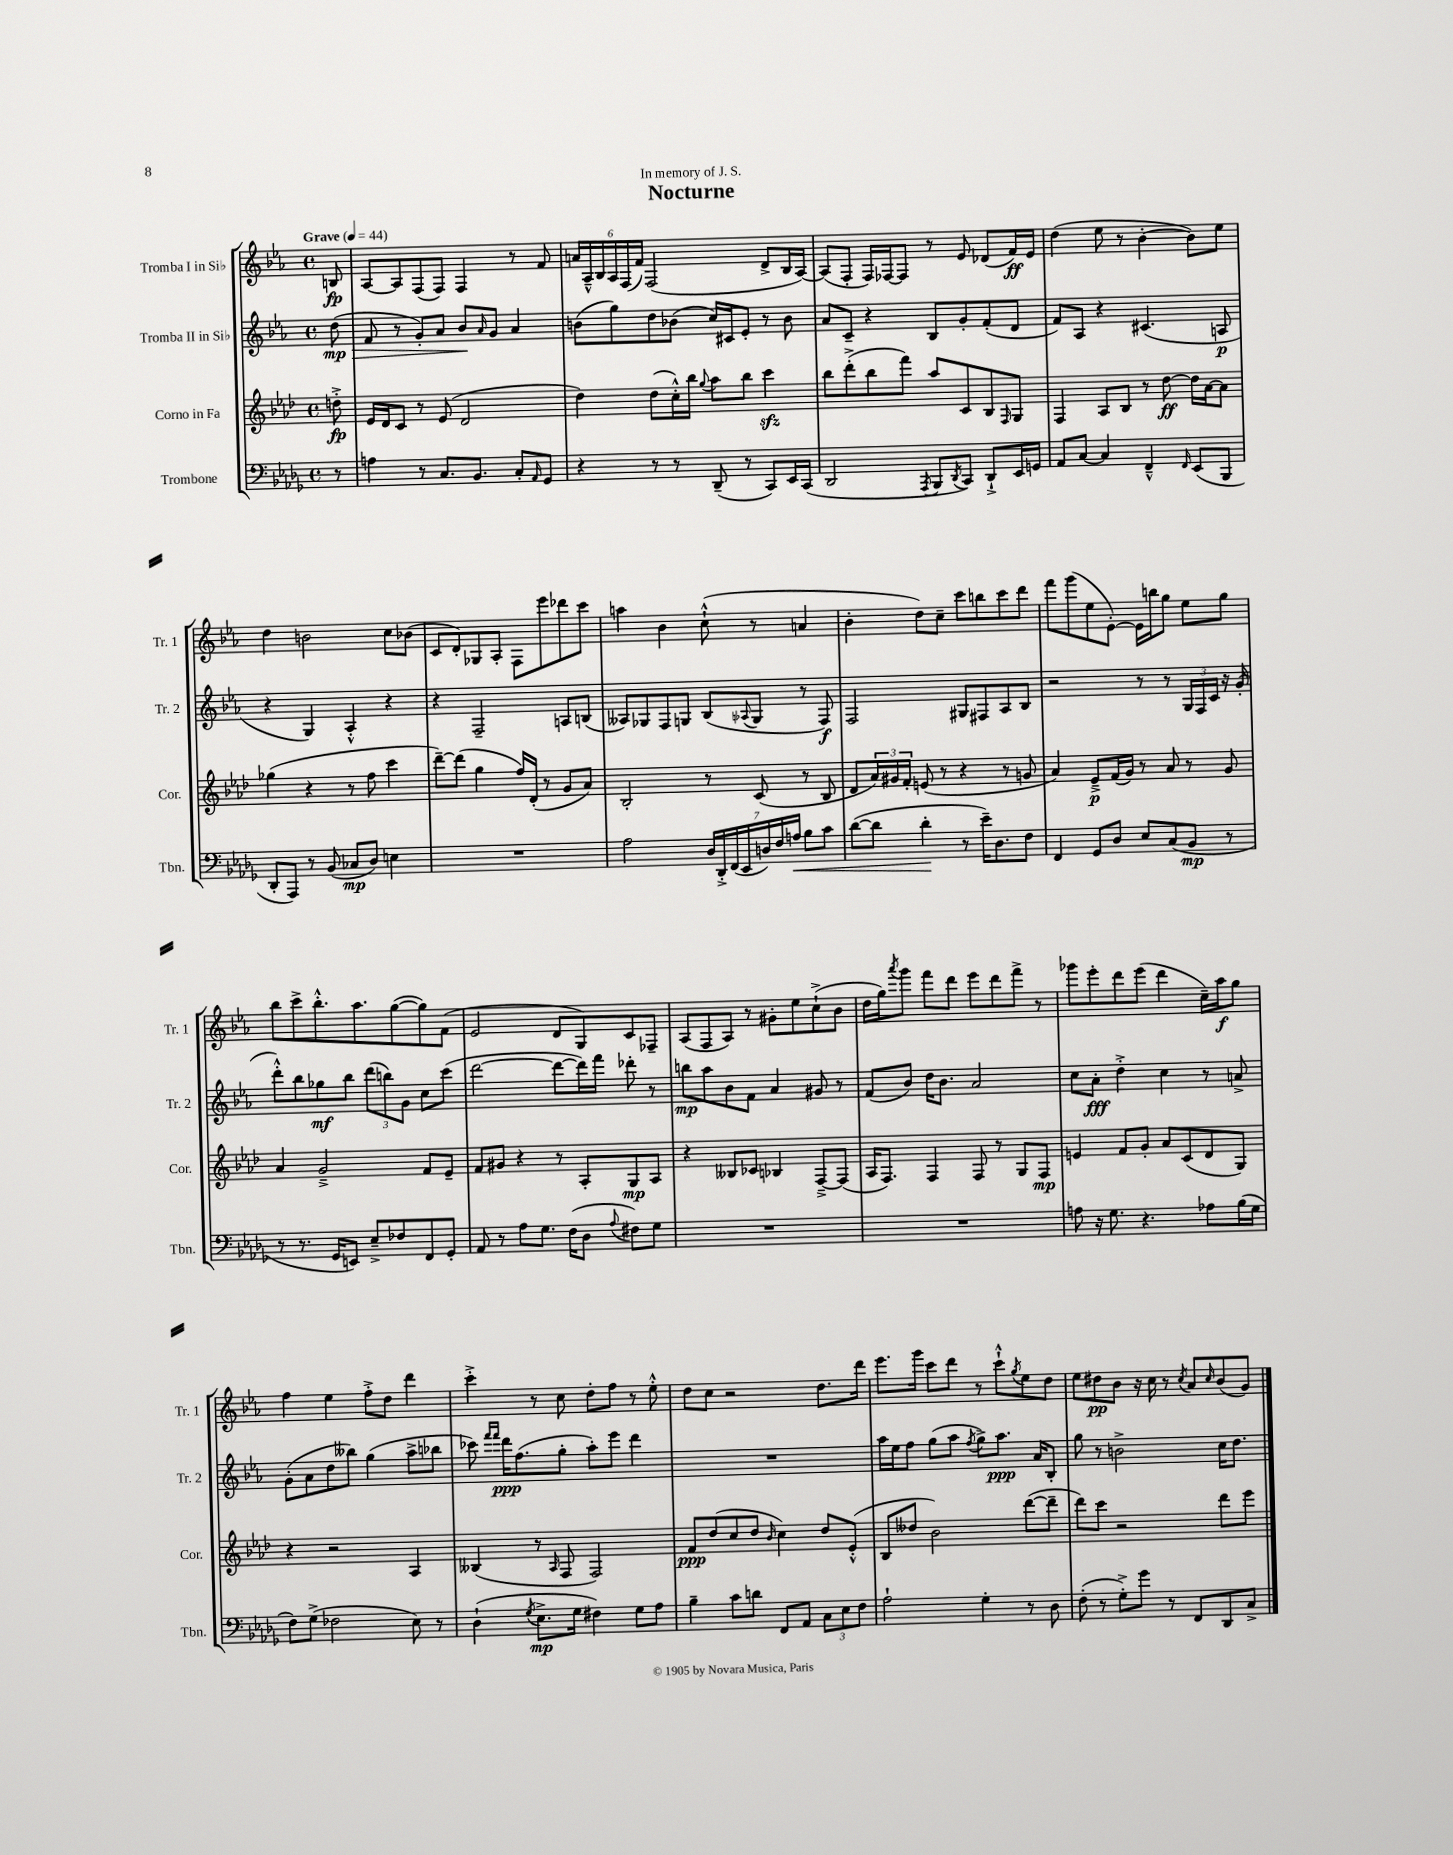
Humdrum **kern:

**kern	**dynam	**kern	**dynam	**kern	**dynam	**kern	**dynam
*part4	*part4	*part3	*part3	*part2	*part2	*part1	*part1
*staff4	*staff4	*staff3	*staff3	*staff2	*staff2	*staff1	*staff1
*I"Trombone	*	*I"Corno in Fa	*	*I"Tromba II in Si♭	*	*I"Tromba I in Si♭	*
*I'Tbn.	*	*I'Cor.	*	*I'Tr. 2	*	*I'Tr. 1	*
*clefF4	*	*clefG2	*	*clefG2	*	*clefG2	*
*k[b-e-a-d-g-]	*	*k[b-e-a-d-]	*	*k[b-e-a-]	*	*k[b-e-a-]	*
*M4/4	*	*M4/4	*	*M4/4	*	*M4/4	*
*met(c)	*	*met(c)	*	*met(c)	*	*met(c)	*
*MM44	*	*MM44	*	*MM44	*	*MM44	*
=	=	=	=	=	=	=	=
!	!	!	!	!	!	!LO:TX:a:B:t=Grave	!
!	!	!	!	!	!LO:HP:b	!	!
8r	.	8ddn'^\	fp	(8dd\	> mp	8Bn/	fp
=1	=1	=1	=1	=1	=1	=1	=1
4An\	.	16e-/LL	.	8f/	.	[8A-/L	.
.	.	16d-/J	.	.	.	.	.
.	.	8c/J	.	8r	.	8A-/]	.
8r	.	8r	.	8g'/L)	.	(8F/	.
8.C/L	.	(8e-/	.	8a-/J	.	8F/J)	.
.	.	2d-/	.	8b-/L	.	4F/	.
8.BB-/J	.	.	.	.	.	.	.
.	.	.	.	16qqa-/	.	.	.
.	.	.	.	8g/J	]	.	.
8C'/L	.	.	.	4a-/	.	8r	.
16qqAA-/	.	.	.	.	.	.	.
8GG-/J	.	.	.	.	.	8f/	.
=2	=2	=2	=2	=2	=2	=2	=2
4r	.	4dd-\)	.	(8bn\L	.	24an/LL	.
.	.	.	.	.	.	24A-~^^/	.
.	.	.	.	.	.	24B-/	.
.	.	.	.	8gg\)	.	24A-/	.
.	.	.	.	.	.	(24F/	.
.	.	.	.	.	.	24f/JJ)	.
8r	.	(8dd-\L	.	8dd\	.	(2F/	.
8r	.	16cc'^^\L)	.	(8b-X\J	.	.	.
.	.	16bb-\JJ	.	.	.	.	.
.	.	8qqgg/	.	.	.	.	.
(8DD-~/	.	8aa-\L	.	16cc/LL)	.	.	.
.	.	.	.	16c#X/J	.	.	.
8r	.	8bb-\J	.	8e-'/J	.	.	.
8CC/L)	.	4ccczz\	.	8r	.	8d^/L	.
16EE-/L	.	.	.	8b-\	.	16B-/L	.
(16CC/JJ	.	.	.	.	.	[16A-/JJ)	.
=3	=3	=3	=3	=3	=3	=3	=3
2DD-/	.	8bb-\L	.	8a-/L	.	(8A-/L]	.
.	.	(8ddd-'^\	.	8c~/J	.	8F'/J	.
.	.	8bb-\	.	4r	.	16F/LL)	.
.	.	.	.	.	.	[16F-X/J	.
.	.	8fff\J)	.	.	.	8F-/J]	.
8qAAA-/	.	.	.	.	.	.	.
8BBB-/L	.	8aa-/L	.	8B-/L	.	8r	.
8qDD-/	.	.	.	.	.	.	.
8CC/J)	.	8c/	.	8g'/	.	8e-/	.
8DD-`^/L	.	8B-/	.	(8f'/	.	(8d-X/L	.
.	.	16qqF/	.	.	.	.	.
16EE-/L	.	8G/J	.	8d/J	.	16f/L)	ff
16GGn/JJ	.	.	.	.	.	16e-/JJ	.
=4	=4	=4	=4	=4	=4	=4	=4
8AA-/L	.	4F/	.	8f/L)	.	(4dd\	.
[8C/J	.	.	.	8A-/J	.	.	.
4C/]	.	8A-/L	.	4r	.	8ee-\	.
.	.	8B-/J	.	.	.	8r	.
4FF~^^/	.	8r	.	(4.c#X/	.	[4b-'\	.
.	.	[8dd-\	ff	.	.	.	.
16qqFF/	.	.	.	.	.	.	.
(8EE-/L	.	16dd-\LL]	.	.	.	8b-\L])	.
.	.	[16a-\J	.	.	.	.	.
8BBB-/J	.	8a-\J]	.	8An/	p	8ee-\J	.
!!LO:LB:g=z
=5	=5	=5	=5	=5	=5	=5	=5
8DD-'/L	.	(4gg-X\	.	4r	.	4dd\	.
8AAA-/J)	.	.	.	.	.	.	.
8r	.	4r	.	4G/)	.	2bn\	.
(8BB-/	.	.	.	.	.	.	.
8C-X/L	mp	8r	.	4A-'^^/	.	.	.
8D-/J)	.	8ff\	.	.	.	.	.
4En\	.	4ccc\	.	4r	.	8cc\L	.
.	.	.	.	.	.	(8b-X\J	.
=6	=6	=6	=6	=6	=6	=6	=6
1r	.	[8ddd-~\L)	.	4r	.	8c/L	.
.	.	(8ddd-\J]	.	.	.	8d'/)	.
.	.	4gg\	.	2F~/	.	8G-X/	.
.	.	.	.	.	.	8A-'/J	.
.	.	16ff/LL)	.	.	.	8F\L	.
.	.	(16d-'/JJ	.	.	.	.	.
.	.	8r	.	.	.	8eee-\	.
.	.	8g/L	.	8An/L	.	8ddd-X\	.
.	.	8a-/J)	.	(8Bn/J	.	8ccc\J	.
=7	=7	=7	=7	=7	=7	=7	=7
2A-\	.	2B-'/	.	8A--X/L)	.	4aan\	.
.	.	.	.	8G-X/	.	.	.
.	.	.	.	8F/	.	4b-\	.
.	.	.	.	8Gn/J	.	.	.
28D-/LL	.	8r	.	(8B-/L	.	(8cc`^^\	.
28DD-'^/	.	.	.	.	.	.	.
(28FF/	.	.	.	.	.	.	.
28EE-/	.	.	.	.	.	.	.
.	.	.	.	8qqA-X/	.	.	.
.	.	(8c/	.	8G/J	.	8r	.
28Dn/)	.	.	.	.	.	.	.
28F/	.	.	.	.	.	.	.
!	!LO:HP:b	!	!	!	!	!	!
28An/JJ	<	.	.	.	.	.	.
8B-\L	.	8r	.	8r	.	4an/	.
8c\J	.	8B-/	.	8F/)	f	.	.
=8	=8	=8	=8	=8	=8	=8	=8
([8d-\L	.	8d-/L	.	2F/	.	4b-'\	.
8d-\J]	.	24a-/L)	.	.	.	.	.
.	.	24g#X/	.	.	.	.	.
.	.	24f'/JJ	.	.	.	.	.
4d-'\	.	(8en/	.	.	.	8dd\L)	.
.	.	8r	.	.	.	8cc~\J	.
8r	[	4r	.	8G#X/L	.	8ccc\L	.
16e-~\KL)	.	.	.	8F#X/	.	8bbn\	.
8.D-\	.	.	.	.	.	.	.
.	.	8r	.	8A-/	.	8ccc\	.
8F\J	.	8gn/	.	8B-/J	.	8ddd\J	.
=9	=9	=9	=9	=9	=9	=9	=9
4FF/	.	4a-/)	.	2r	.	8fff\L	.
.	.	.	.	.	.	(8ggg\	.
8GG-/L	.	8e-~^/L	p	.	.	8ee-\	.
8D-/J	.	(16f/L	.	.	.	[8e-'\J)	.
.	.	16g/JJ)	.	.	.	.	.
8E-/L	.	8r	.	8r	.	16e-\LL]	.
.	.	.	.	.	.	16bbn\J	.
(8C/	.	8a-/	.	8r	.	8gg\J	.
8BB-/J	mp	8r	.	24G/LL	.	8ee-\L	.
.	.	.	.	24F/	.	.	.
.	.	.	.	24c/JJ	.	.	.
8r	.	8g/	.	16r	.	8gg\J	.
.	.	.	.	(16g'/	.	.	.
!!LO:LB:g=z
=10	=10	=10	=10	=10	=10	=10	=10
8r	.	4a-/	.	8ddd'^^\L)	.	8bb-\L	.
8.r	.	.	.	8bb-\	.	8ccc^\	.
.	.	2g~^/	.	8gg-X\	mf	8.bb-'^^\	.
16GG-/KL	.	.	.	.	.	.	.
8EEn/J)	.	.	.	8bb-\J	.	.	.
.	.	.	.	.	.	8.aa-\	.
8E-~^/L	.	.	.	(12ddd\L	.	.	.
.	.	.	.	12bbn\)	.	.	.
8F-X/	.	.	.	.	.	([8gg\	.
.	.	.	.	12g\J	.	.	.
8FF/	.	8f/L	.	8cc\L	.	8gg\])	.
8GG-'/J	.	8e-~/J	.	(8ccc\J	.	(8f\J	.
=11	=11	=11	=11	=11	=11	=11	=11
8AA-/	.	8f/L	.	[2ddd\	.	2e-/	.
8r	.	8g#X/J	.	.	.	.	.
8A-\L	.	4r	.	.	.	.	.
8.G-\J	.	.	.	.	.	.	.
.	.	8r	.	8ddd\L_	.	8d/L	.
(16F\KL	.	.	.	.	.	.	.
8D-\J	.	8A-'/L	.	16ddd\L])	.	8G/)	.
.	.	.	.	16fff\JJ	.	.	.
8qqA-/	.	.	.	.	.	.	.
8F#X\L)	.	8G/	mp	8ddd-X'\	.	8c/	.
8G-\J	.	8A-/J	.	8r	.	8F-X~/J	.
=12	=12	=12	=12	=12	=12	=12	=12
1r	.	4r	.	8bbn\L	mp	(8A-/L	.
.	.	.	.	8aa-\	.	8F/	.
.	.	8B--X/L	.	8b-\	.	8A-/J)	.
.	.	8c-X/J	.	8f\J	.	8r	.
.	.	4B-X/	.	4a-/	.	8g#X'\L	.
.	.	.	.	.	.	8ee-\	.
.	.	[8F~^/L	.	8g#X/	.	(8cc`^\	.
.	.	(8F/J]	.	8r	.	8b-\J	.
=13	=13	=13	=13	=13	=13	=13	=13
1r	.	16A-/KL	.	(8f/L	.	16dd\LL	.
.	.	8.F/J)	.	.	.	16gg\J)	.
.	.	.	.	.	.	8qaaa-/	.
.	.	.	.	8b-/J)	.	8ggg\J	.
.	.	4F/	.	16dd\KL	.	8fff\L	.
.	.	.	.	8.b-\J	.	.	.
.	.	.	.	.	.	8ddd\J	.
.	.	8F/	.	2a-/	.	8eee-\L	.
.	.	8r	.	.	.	8ddd\	.
.	.	8G/L	.	.	.	8fff^\J	.
.	.	8F/J	mp	.	.	8r	.
=14	=14	=14	=14	=14	=14	=14	=14
8An\	.	4en/	.	8cc\L	.	8ggg-X\L	.
16r	.	.	.	8a-'\J	fff	8eee-'\	.
8.G-\	.	.	.	.	.	.	.
.	.	8f/L	.	4dd'^\	.	8ddd\	.
4.r	.	8g'/J	.	.	.	(8eee-\J	.
.	.	8a-/L	.	4cc\	.	4ddd\	.
.	.	(8c/	.	.	.	.	.
8A-X\L	.	8d-/	.	8r	.	16cc~\LL)	.
.	.	.	.	.	.	16aa-\J	f
(16B-\L	.	8G/J)	.	8an^/	.	8gg\J	.
16G-\JJ	.	.	.	.	.	.	.
!!LO:LB:g=z
=15	=15	=15	=15	=15	=15	=15	=15
8F\L)	.	4r	.	(8g'\L	.	4ff\	.
(8G-^\J	.	.	.	8a-\	.	.	.
2F-X\	.	2r	.	8dd\	.	4ee-\	.
.	.	.	.	8bb--X\J)	.	.	.
.	.	.	.	(4gg\	.	8ff'^\L	.
.	.	.	.	.	.	8dd\J	.
8E-\)	.	4A-/	.	8aa-^\L	.	4ddd\	.
8r	.	.	.	8bb-X\J	.	.	.
=16	=16	=16	=16	=16	=16	=16	=16
(4D-`\	.	(4B--X/	.	8ccc-X\)	.	4ccc'^\	.
.	.	.	.	16qqfff/LL	.	.	.
.	.	.	.	16qqfff/JJ	.	.	.
.	.	.	.	16ddd\KL	ppp	.	.
.	.	.	.	(8.ff\	.	.	.
8qG-/	.	.	.	.	.	.	.
8.E-^\L	mp	8r	.	.	.	8r	.
.	.	16qqA-/	.	.	.	.	.
.	.	8F/	.	8gg'\J	.	8cc\	.
16G-\Jk	.	.	.	.	.	.	.
4F#X\)	.	2F/)	.	8aa-'\L)	.	8dd'\L	.
.	.	.	.	8eee-\J	.	8ff\J	.
8G-\L	.	.	.	4ddd\	.	8r	.
8A-\J	.	.	.	.	.	8ee-'^^\	.
=17	=17	=17	=17	=17	=17	=17	=17
4B-~\	.	8f/L	ppp	1r	.	8dd\L	.
.	.	(8dd-/	.	.	.	8cc\J	.
8c\L	.	8cc/	.	.	.	2r	.
8dn\J	.	8dd-/J	.	.	.	.	.
.	.	16qqb-/	.	.	.	.	.
8FF/L	.	4cc\)	.	.	.	.	.
8AA-/J	.	.	.	.	.	.	.
12C\L	.	8dd-/L	.	.	.	8.dd\L	.
12E-\	.	.	.	.	.	.	.
.	.	(8e-'^^/J	.	.	.	.	.
12F\J	.	.	.	.	.	.	.
.	.	.	.	.	.	16ddd\Jk	.
=18	=18	=18	=18	=18	=18	=18	=18
2A-`\	.	8B-/L	.	16aa-\LL	.	8.eee-\L	.
.	.	.	.	16ee-\J	.	.	.
.	.	8dd--X/J	.	8ff\J	.	.	.
.	.	.	.	.	.	16ggg\Jk	.
.	.	2b-\)	.	(8gg\L	.	8ccc\L	.
.	.	.	.	8aa-\J	.	8ddd\J	.
.	.	.	.	8qff/	.	.	.
4G-'\	.	.	.	8gg^\L)	.	8r	.
.	.	.	.	8.aa-\J	ppp	8ccc`^^\L	.
.	.	.	.	.	.	8qgg/	.
8r	.	([8ddd-\L	.	.	.	8ee-\	.
.	.	.	.	16a-/KL	.	.	.
8D-\	.	8ddd-~\J]	.	8B-'/J	.	8dd\J	.
=19	=19	=19	=19	=19	=19	=19	=19
(8F'\	.	8ddd-\L)	.	8gg\	.	8ee-\L	.
8r	.	8ccc\J	.	8r	.	8dd#X\	pp
8G-'^\L)	.	2r	.	2bn^\	.	8b-\J	.
8g-\J	.	.	.	.	.	16r	.
.	.	.	.	.	.	16cc\	.
8r	.	.	.	.	.	8r	.
.	.	.	.	.	.	8qcc/	.
8FF/L	.	.	.	.	.	8a-/L	.
.	.	.	.	.	.	16qqcc/	.
8DD-/	.	8ddd-\L	.	16cc\KL	.	(8b-/	.
.	.	.	.	8.dd\J	.	.	.
8C^/J	.	8eee-\J	.	.	.	8g/J)	.
==	==	==	==	==	==	==	==
*-	*-	*-	*-	*-	*-	*-	*-
